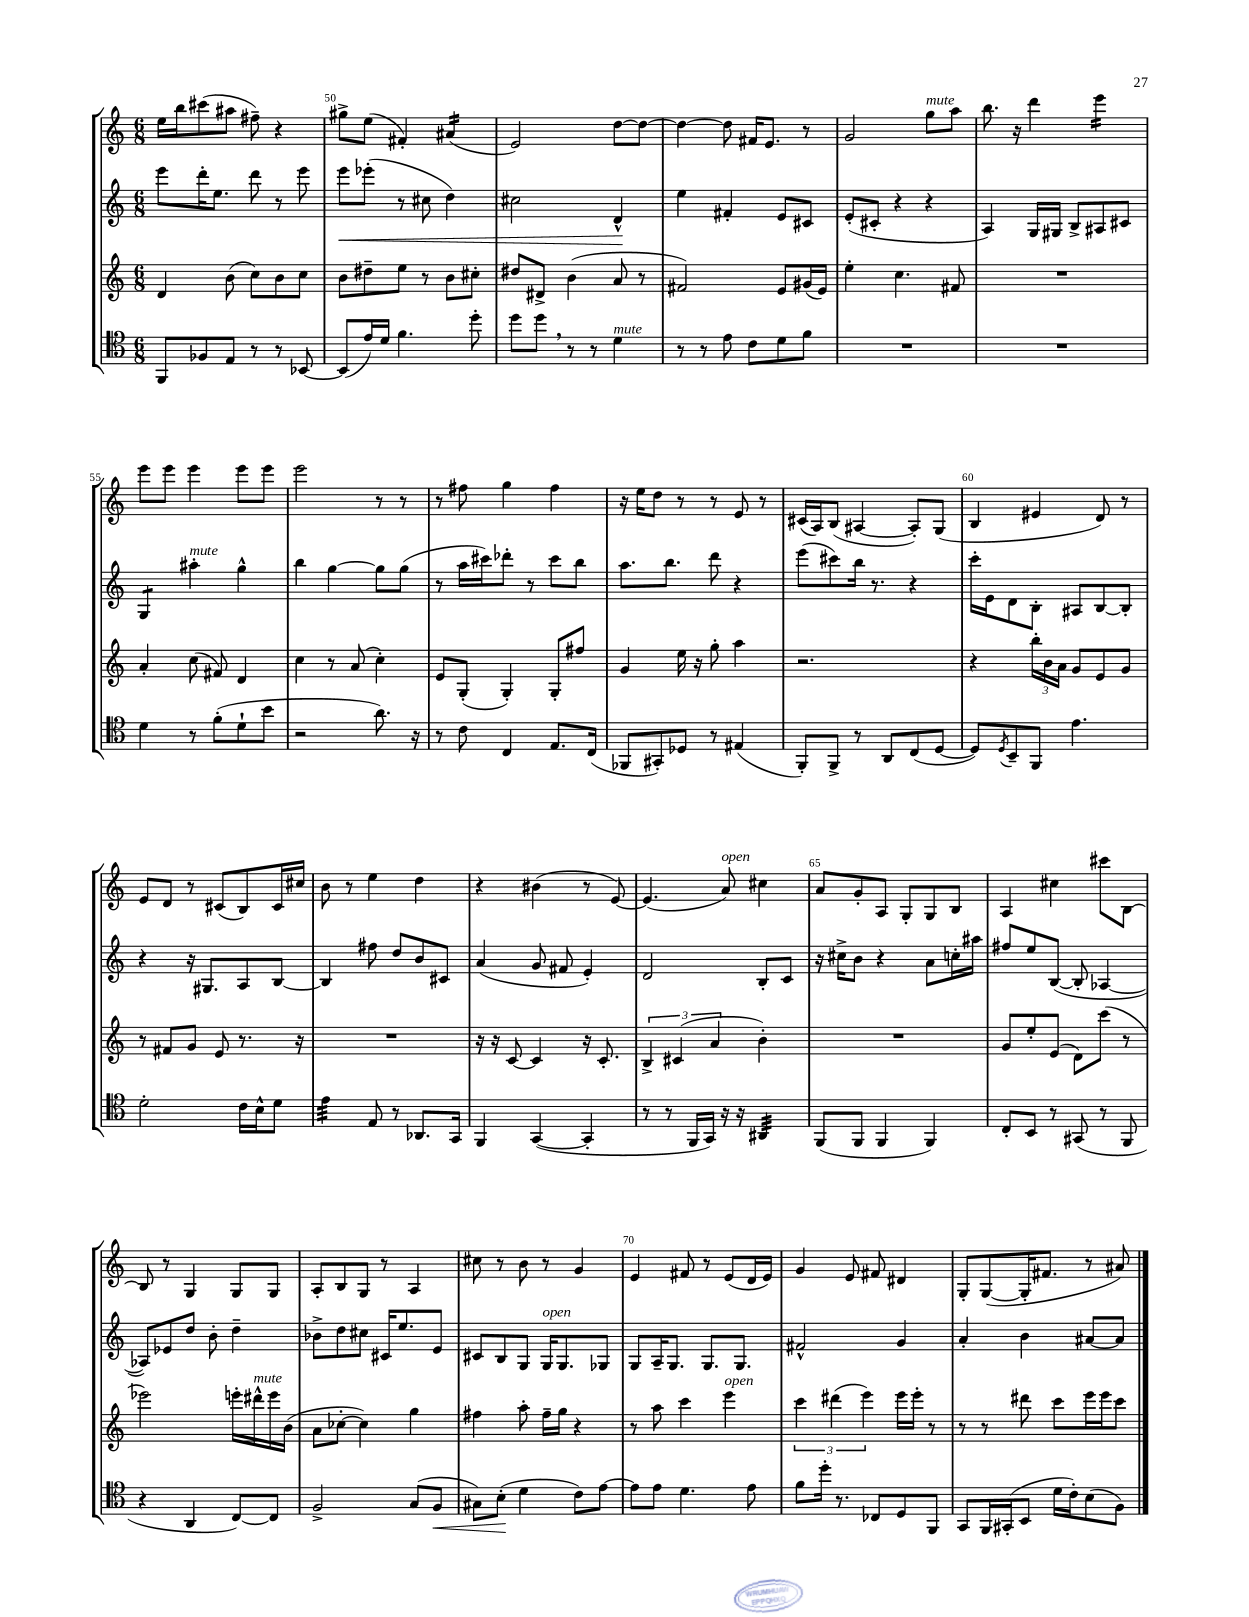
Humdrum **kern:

**kern	**kern	**kern	**kern
*staff4	*staff3	*staff2	*staff1
*clefC4	*clefG2	*clefG2	*clefG2
*k[]	*k[]	*k[]	*k[]
*M6/8	*M6/8	*M6/8	*M6/8
8FF	4d	8eee	16ee
.	.	.	16bb
8F-	.	16ddd'	(8ccc#
.	.	8.ee	.
8E	(8b	.	8aa#
8r	8cc)	8ddd	8ff#~)
8r	8b	8r	4r
[8BB-	8cc	8eee	.
=	=	=	=
(8BB-]	8b	8eee	8gg#^
16e)	8dd#~	(8eee-'	(8ee
16d	.	.	.
4.f	8ee	8r	4f#')
.	8r	8cc#	.
.	8b	4dd)	(4a#
8dd'	8cc#'	.	.
=	=	=	=
8dd	8dd#	2cc#	2e)
8dd	8d#^	.	.
8r	(4b	.	.
8r	.	.	.
4d	8a	4d^^	[8dd
.	8r	.	8dd_
=	=	=	=
8r	2f#)	4ee	4dd_
8r	.	.	.
8e	.	4f#'	8dd]
8c	.	.	16f#
.	.	.	8.e
8d	8e	8e	.
8f	(16g#	8c#	8r
.	16e)	.	.
=	=	=	=
2.r	4ee'	(8e'	2g
.	.	8c#'	.
.	4.cc	4r	.
.	.	4r	8gg
.	8f#	.	8aa
=	=	=	=
2.r	2.r	4A)	8.bb
.	.	.	16r
.	.	16G	4ddd
.	.	16G#	.
.	.	8B^	.
.	.	8A#	4eee
.	.	8c#	.
=	=	=	=
4d	4a'	4G	8eee
.	.	.	8eee
8r	(8cc	4aa#'	4eee
(8f'	8f#)	.	.
8d`	4d	4gg^^	8eee
8b	.	.	8eee
=	=	=	=
2r	4cc	4bb	2eee
.	8r	[4gg	.
.	(8a	.	.
8.a)	4cc')	8gg]	8r
.	.	(8gg	8r
16r	.	.	.
=	=	=	=
8r	8e	8r	8r
8c	(8G'	16aa	8ff#
.	.	16ccc#)	.
4C	4G')	8ddd-'	4gg
.	.	8r	.
8.E	8G'	8ccc#	4ff#
.	8ff#	8bb	.
(16C	.	.	.
=	=	=	=
8FF-	4g	8.aa	16r
.	.	.	16ee
8GG#')	.	.	8dd
.	.	8.bb	.
8D-	16ee	.	8r
.	16r	.	.
8r	8gg'	8ddd	8r
(4E#	4aa	4r	8e
.	.	.	8r
=	=	=	=
8FF')	2.r	(8eee	(16c#
.	.	.	16A)
8FF^	.	8ccc#)	(8B
8r	.	16bb	[4A#
.	.	8.r	.
8AA	.	.	.
(8C	.	4r	8A#'])
[8D	.	.	(8G
=	=	=	=
8D])	4r	16ccc'	4B
.	.	16e	.
8qD	.	.	.
8BB~	.	8d	.
8FF	24bb'	8B'	4e#
.	24b	.	.
.	24a	.	.
4.e	8g	8A#	.
.	8e	[8B	8d)
.	8g	8B']	8r
=	=	=	=
2d'	8r	4r	8e
.	8f#	.	8d
.	8g	16r	8r
.	.	8.G#	.
.	8e	.	(8c#
16c	8.r	8A	8B)
16B^^	.	.	.
8d	.	[8B	16c#
.	16r	.	16cc#
=	=	=	=
4e	2.r	4B]	8b
.	.	.	8r
8E	.	8ff#	4ee
8r	.	8dd	.
8.AA-	.	8b	4dd
.	.	8c#	.
16GG	.	.	.
=	=	=	=
4FF	16r	(4a	4r
.	16r	.	.
.	[8c	.	.
([4GG	4c]	8g	(4b#
.	.	8f#	.
4GG']	16r	4e')	8r
.	8.c'	.	.
.	.	.	[8e)
=	=	=	=
8r	6B^	2d	(4.e]
8r	.	.	.
.	(6c#	.	.
16FF	.	.	.
16GG)	.	.	.
.	6a	.	.
16r	.	.	8a)
16r	.	.	.
4AA#	4b')	8B'	4cc#
.	.	8c	.
=	=	=	=
(8FF	2.r	16r	8a
.	.	16cc#^	.
8FF	.	8b	8g'
4FF	.	4r	8A
.	.	.	8G'
4FF)	.	8a	8G
.	.	16cc'	8B
.	.	16aa#	.
=	=	=	=
8C'	8g	8ff#	4A
8BB	8ee'	8ee	.
8r	(8e	([8B	4cc#
(8GG#	8d)	8B']	.
8r	(8ccc	[4A-	8ccc#
8FF	8r	.	[8B
=	=	=	=
4r	2eee-)	8A-])	8B]
.	.	8e-	8r
4AA	.	8dd	4G
.	.	8b'	.
[8C)	16eee'	4dd~	8G
.	16ddd#^^	.	.
8C]	16eee	.	8G
.	(16b	.	.
=	=	=	=
2F^	8a	8b-^	8A'
.	[8cc-'	8dd	8B
.	4cc-])	8cc#	8G
.	.	16c#	8r
.	.	8.ee	.
(8G	4gg	.	4A
8F	.	8e	.
=	=	=	=
8G#)	4ff#	8c#	8cc#
(8B'	.	8B	8r
4d	8aa'	8G	8b
.	16ff#~	16G	8r
.	16gg	8.G	.
8c)	4r	.	4g
[8e	.	8G-	.
=	=	=	=
8e]	8r	8G	4e
8e	8aa	16A~	.
.	.	8.G	.
4.d	4ccc	.	8f#
.	.	8.G	8r
.	4eee	.	(8e
.	.	8.G	.
8e	.	.	16d
.	.	.	16e)
=	=	=	=
8f	6ccc	2f#^^	4g
16dd'	.	.	.
.	(6ddd#	.	.
8.r	.	.	.
.	.	.	8e
.	6eee)	.	.
8C-	.	.	8f#
8D	16eee	4g	4d#
.	16eee'	.	.
8FF	8r	.	.
=	=	=	=
8GG	8r	4a'	8G'
16FF	8r	.	([8G
(16GG#'	.	.	.
8BB	8ddd#	4b	16G']
.	.	.	8.f#
16d	8ccc	.	.
16c')	.	.	.
(8B	16eee	[8a#	8r
.	16eee	.	.
8F)	8ccc	8a#]	8a#)
==	==	==	==
*-	*-	*-	*-
